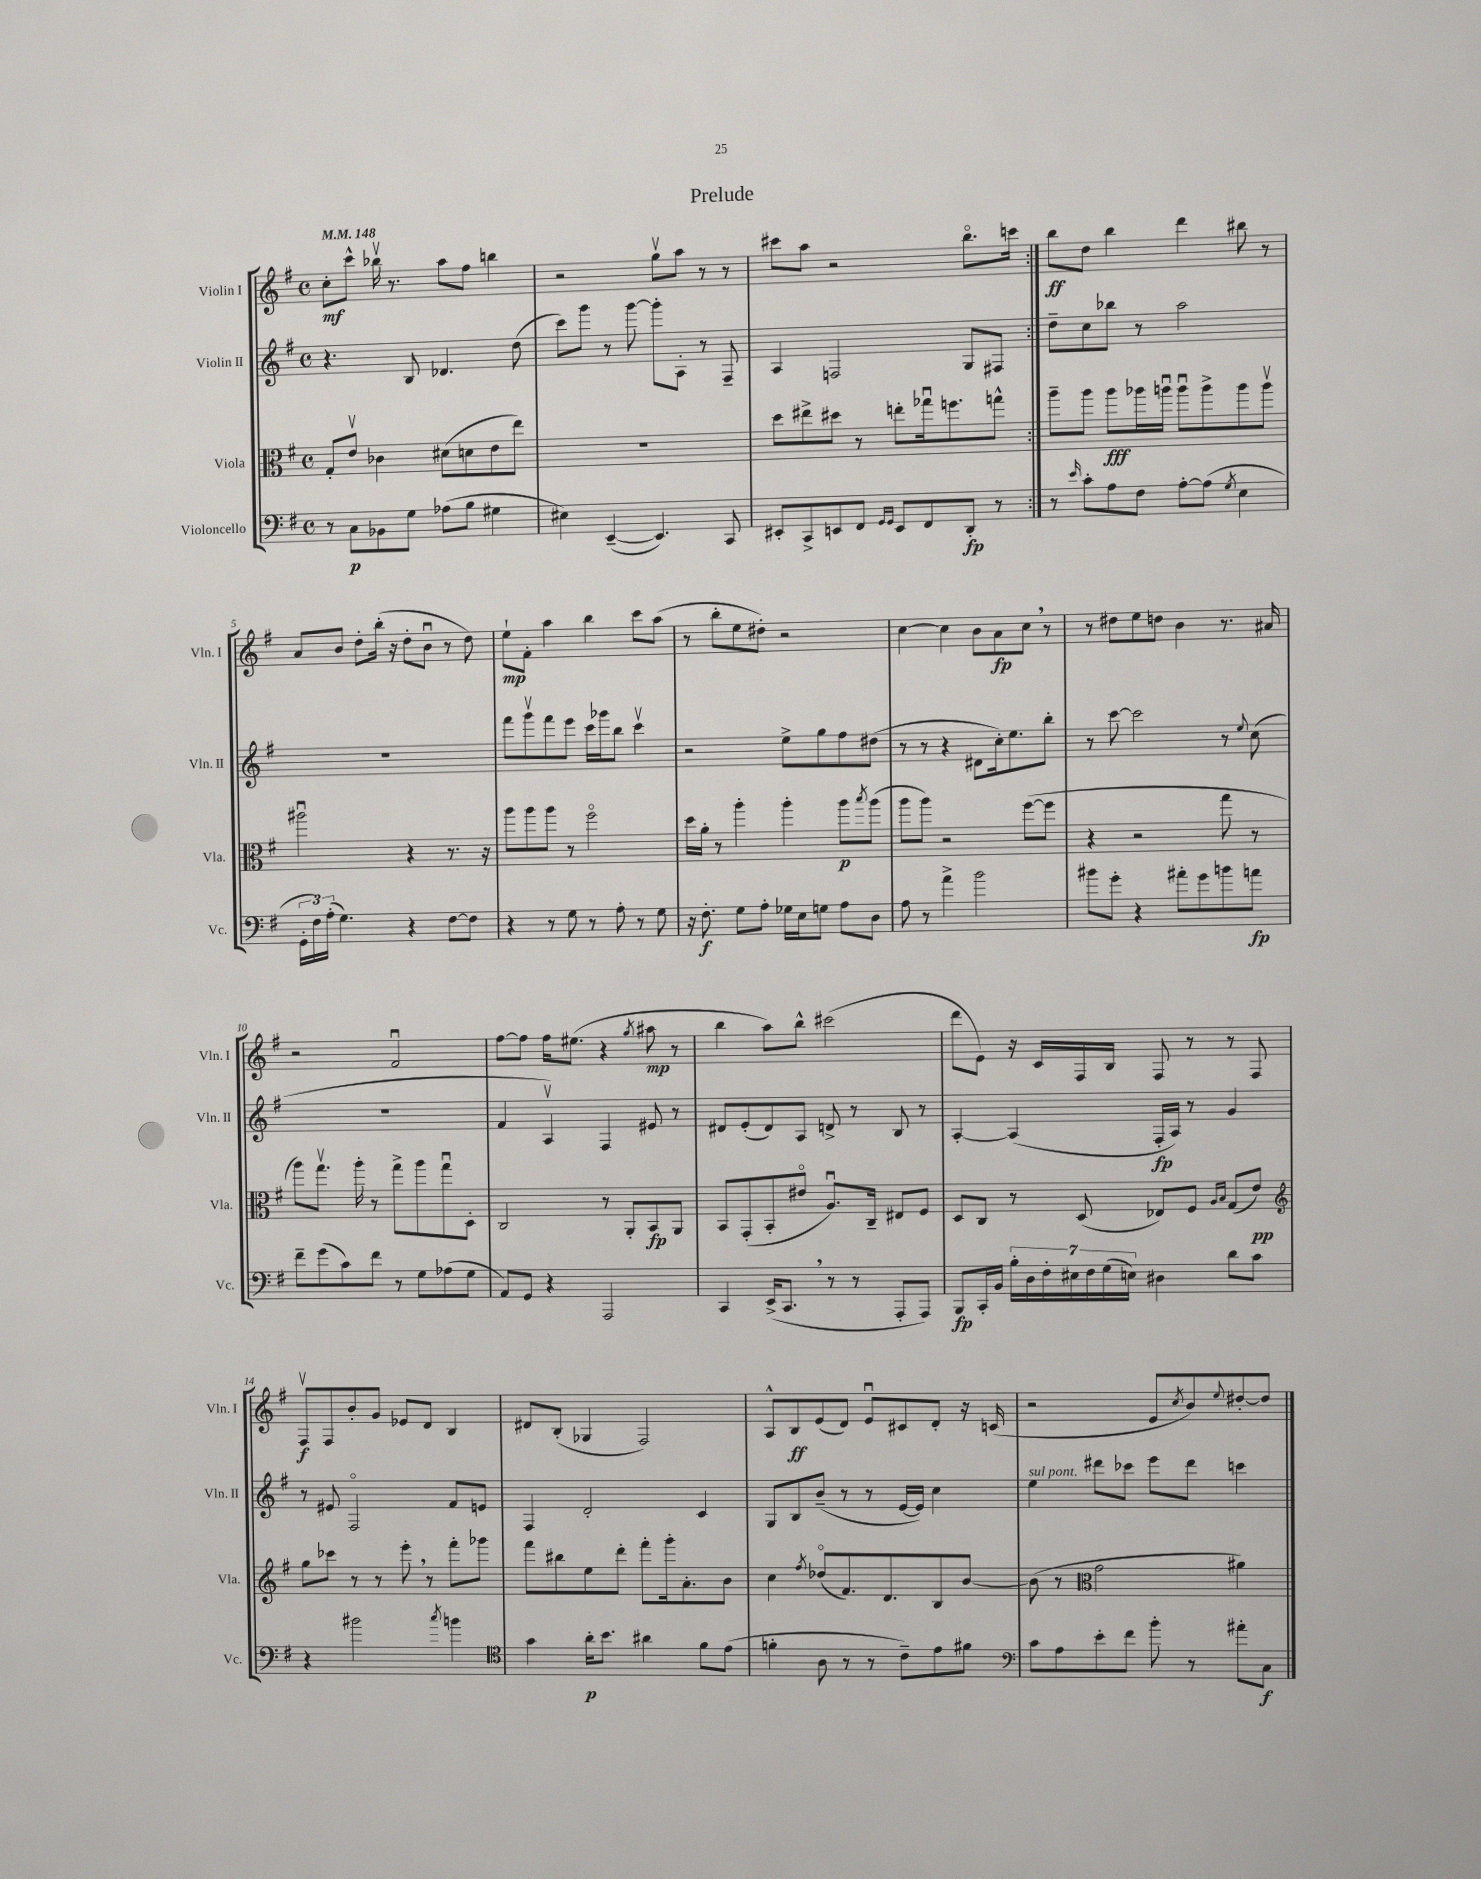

**kern	**dynam	**kern	**dynam	**kern	**dynam	**kern	**dynam
*part4	*part4	*part3	*part3	*part2	*part2	*part1	*part1
*staff4	*staff4	*staff3	*staff3	*staff2	*staff2	*staff1	*staff1
*I"Violoncello	*	*I"Viola	*	*I"Violin II	*	*I"Violin I	*
*I'Vc.	*	*I'Vla.	*	*I'Vln. II	*	*I'Vln. I	*
*clefF4	*	*clefC3	*	*clefG2	*	*clefG2	*
*k[f#]	*	*k[f#]	*	*k[f#]	*	*k[f#]	*
*M4/4	*	*M4/4	*	*M4/4	*	*M4/4	*
*met(c)	*	*met(c)	*	*met(c)	*	*met(c)	*
*MM148	*	*MM148	*	*MM148	*	*MM148	*
=1	=1	=1	=1	=1	=1	=1	=1
8r	.	8G'/L	.	4.r	.	8cc'\L	mf
8C\L	p	8ev/J	.	.	.	8ccc^^\J	.
8BB-X\	.	4c-X\	.	.	.	16bb-Xv\	.
.	.	.	.	.	.	8.r	.
8G\J	.	.	.	8B/	.	.	.
(8A-X\L	.	(8d#X\L	.	4.d-X/	.	8aa\L	.
8B\J	.	8dn\	.	.	.	8ff#\J	.
4G#X\	.	8e\	.	.	.	4bbn\	.
.	.	8ee\J)	.	(8dd\	.	.	.
=2	=2	=2	=2	=2	=2	=2	=2
4E#X\)	.	1r	.	8ccc\L)	.	2r	.
.	.	.	.	8ggg\J	.	.	.
([4EE~/	.	.	.	8r	.	.	.
.	.	.	.	[8ggg\	.	.	.
4.EE/])	.	.	.	8ggg'\L]	.	8ggv\L	.
.	.	.	.	8A'\J	.	8aa\J	.
.	.	.	.	8r	.	8r	.
8CC/	.	.	.	8F#~/	.	8r	.
=3	=3	=3	=3	=3	=3	=3	=3
8EE#X'/L	.	8dd\L	.	4A/	.	8ccc#X\L	.
8CC^/	.	8ee#X^\	.	.	.	8aa\J	.
8EEn/	.	8dd#X\J	.	2Fn/	.	2r	.
8FF#/J	.	8r	.	.	.	.	.
16qqGG/LL	.	.	.	.	.	.	.
16qqGG/JJ	.	.	.	.	.	.	.
8EE/L	.	8een'\L	.	.	.	.	.
8FF#/	.	16gg-Xu\k	.	.	.	.	.
.	.	8.ffn\	.	.	.	.	.
8DD'/J	fp	.	.	8G/L	.	8.bb\L	.
8r	.	8ggn^^\J	.	8F#X/J	.	.	.
.	.	.	.	.	.	16cccn\Jk	.
=4:|!	=4:|!	=4:|!	=4:|!	=4:|!	=4:|!	=4:|!	=4:|!
8r	.	8aa~\L	.	8dd~\L	.	8bb\L	ff
16qqe/	.	.	.	.	.	.	.
8c'\L	.	8aa\J	.	8cc\	.	8dd\J	.
8A\	.	8aa\L	fff	8bb-X\J	.	4bb\	.
8F#\J	.	16aa-X\L	.	8r	.	.	.
.	.	16aanu\JJ	.	.	.	.	.
[8A'\L	.	8aau\L	.	2aa\	.	4ddd\	.
(8A\J]	.	8aa^\	.	.	.	.	.
8qG/	.	.	.	.	.	.	.
4E\	.	8aa\	.	.	.	8bb#X\	.
.	.	8aav\J	.	.	.	8r	.
!!LO:LB:g=z
=5	=5	=5	=5	=5	=5	=5	=5
24GG'\LL	.	2aa#Xu\	.	1r	.	8a/L	.
24F#\)	.	.	.	.	.	.	.
(24A'\JJ	.	.	.	.	.	.	.
4.G\)	.	.	.	.	.	8b/J	.
.	.	.	.	.	.	8dd'\L	.
.	.	.	.	.	.	(16bb'\Jk	.
.	.	.	.	.	.	16r	.
4r	.	4r	.	.	.	8dd'\L	.
.	.	.	.	.	.	8bu\J	.
[8F#\L	.	8.r	.	.	.	8r	.
8F#\J]	.	.	.	.	.	8dd\)	.
.	.	16r	.	.	.	.	.
=6	=6	=6	=6	=6	=6	=6	=6
4r	.	8aa\L	.	8fff#\L	.	8ee`\L	mp
.	.	8aa\	.	8gggv\	.	8f#'\J	.
8r	.	8aa\J	.	8fff#\	.	4aa\	.
8G\	.	8r	.	8eee\J	.	.	.
8r	.	2ff#\	.	16ccc\LL	.	4bb\	.
.	.	.	.	16ggg-X\J	.	.	.
8A'\	.	.	.	8bb\J	.	.	.
8r	.	.	.	4cccv\	.	8ccc\L	.
8G\	.	.	.	.	.	(8aa\J	.
=7	=7	=7	=7	=7	=7	=7	=7
16r	.	16dd\LL	.	2r	.	8r	.
8.F#'\	f	16a'\JJ	.	.	.	.	.
.	.	8r	.	.	.	8bb'\L	.
8G\L	.	4aa'\	.	.	.	8ee\	.
8A'\J	.	.	.	.	.	8dd#X'\J)	.
16G-X\LL	.	4aa'\	.	8ee^\L	.	2r	.
16E\J	.	.	.	.	.	.	.
8Gn\J	.	.	.	8gg\	.	.	.
8A\L	.	8aa\L	p	8ff#\	.	.	.
.	.	8qbb/	.	.	.	.	.
8D\J	.	(8aa\J	.	(8dd#X\J	.	.	.
=8	=8	=8	=8	=8	=8	=8	=8
8A\	.	8aa\L	.	8r	.	[4cc\	.
8r	.	8aa\J)	.	8r	.	.	.
4a^\	.	2r	.	4r	.	4cc\]	.
2b\	.	.	.	8d#X\L	.	8b\L	.
.	.	.	.	16cc'\k)	.	8a\	fp
.	.	.	.	8.ee\	.	.	.
.	.	([8ff#\L	.	.	.	8cc,\J	.
.	.	8ff#\J]	.	8bb'\J	.	8r	.
=9	=9	=9	=9	=9	=9	=9	=9
8b#X\L	.	4r	.	8r	.	8r	.
8g'\J	.	.	.	[8ccc\	.	8dd#X\L	.
4r	.	2r	.	2ccc\]	.	8ee\	.
.	.	.	.	.	.	8ddn\J	.
8a#X'\L	.	.	.	.	.	4b\	.
8g\	.	.	.	.	.	.	.
8bn\	.	8gg\	.	8r	.	8.r	.
.	.	.	.	8qqee/	.	.	.
8an\J	fp	8r	.	(8cc\	.	.	.
.	.	.	.	.	.	16a#X/	.
!!LO:LB:g=z
=10	=10	=10	=10	=10	=10	=10	=10
8f#~\L	.	8aa\L)	.	1r	.	2r	.
(8g\	.	8.ggv\J	.	.	.	.	.
8c\)	.	.	.	.	.	.	.
.	.	16aa'\	.	.	.	.	.
8f#\J	.	8r	.	.	.	.	.
8r	.	8gg^\L	.	.	.	2f#u/	.
8G\L	.	8aa\	.	.	.	.	.
(8A-X\	.	8ggu\	.	.	.	.	.
8G\J	.	8D'\J	.	.	.	.	.
=11	=11	=11	=11	=11	=11	=11	=11
8AA/L)	.	2C/	.	4f#/	.	[8ff#\L	.
8GG/J	.	.	.	.	.	8ff#\J]	.
4r	.	.	.	4Av/)	.	16ff#\KL	.
.	.	.	.	.	.	(8.ee#X\J	.
2AAA/	.	8r	.	4F#/	.	4r	.
.	.	8AA'/L	.	.	.	.	.
.	.	.	.	.	.	8qgg/	.
.	.	8BB/	fp	8e#X/	.	8aa#X\	mp
.	.	8AA/J	.	8r	.	8r	.
=12	=12	=12	=12	=12	=12	=12	=12
4CC/	.	8BB/L	.	8d#X/L	.	4bb\	.
.	.	(8GG'/	.	(8e'/	.	.	.
(16EE^/KL	.	8BB'/	.	8d#/)	.	8aa\L)	.
8.CC,/J	.	.	.	.	.	.	.
.	.	8e#X/J	.	8A/J	.	8bb^^\J	.
8r	.	8.Au/L)	.	8dn^/	.	(2ccc#X\	.
8r	.	.	.	8r	.	.	.
.	.	16C~/Jk	.	.	.	.	.
8AAA'/L	.	8E#X/L	.	8B/	.	.	.
8AAA/J)	.	8F#/J	.	8r	.	.	.
=13	=13	=13	=13	=13	=13	=13	=13
8BBB/L	fp	8D/L	.	[4A'/	.	8ddd\L	.
16CC'/L	.	8C/J	.	.	.	8e\J)	.
16BB/JJ	.	.	.	.	.	.	.
28B'\LL	.	8r	.	(4A/]	.	16r	.
28D\	.	.	.	.	.	.	.
.	.	.	.	.	.	16c/LL	.
28F#'\	.	.	.	.	.	.	.
28E#X\	.	.	.	.	.	.	.
.	.	(8D/	.	.	.	16F#/	.
28F#\	.	.	.	.	.	.	.
(28G\	.	.	.	.	.	.	.
.	.	.	.	.	.	16B/JJ	.
28En\JJ)	.	.	.	.	.	.	.
4D#X\	.	8E-X/L)	.	16F#'/LL	fp	8F#/	.
.	.	.	.	16A/JJ)	.	.	.
.	.	8F#/J	.	8r	.	8r	.
.	.	16qqA/LL	.	.	.	.	.
.	.	16qqB/JJ	.	.	.	.	.
8d\L	.	(8G/L	.	4g/	.	8r	.
8c\J	.	8e/J)	pp	.	.	8F#/	.
!!LO:LB:g=z
=14	=14	=14	=14	=14	=14	=14	=14
*	*	*clefG2	*	*	*	*	*
4r	.	8gg\L	.	8r	.	8F#v/L	f
.	.	8ccc-X\J	.	8e#X/	.	8F#/	.
2b#X\	.	8r	.	2F#/	.	8b'/	.
.	.	8r	.	.	.	8g/J	.
.	.	8eee',\	.	.	.	8e-X/L	.
.	.	8r	.	.	.	8d/J	.
8qcc/	.	.	.	.	.	.	.
4bn\	.	8fff#'\L	.	8f#/L	.	4B/	.
.	.	8ggg-X\J	.	8en/J	.	.	.
=15	=15	=15	=15	=15	=15	=15	=15
*clefC4	*	*	*	*	*	*	*
4g\	.	8fff#\L	.	4F#/	.	8d#X/L	.
.	.	8bb#X\	.	.	.	(8B'/J	.
16a'\KL	p	8ee\	.	2d'/	.	4G-X/	.
8.b\J	.	.	.	.	.	.	.
.	.	8ddd'\J	.	.	.	.	.
4a#X\	.	8fff#'\L	.	.	.	2F#/)	.
.	.	16ggg'\k	.	.	.	.	.
.	.	8.a'\	.	.	.	.	.
8f#\L	.	.	.	4c/	.	.	.
(8e\J	.	8b\J	.	.	.	.	.
=16	=16	=16	=16	=16	=16	=16	=16
4fn'\	.	4cc\	.	8G/L	.	8A^^/L	.
.	.	.	.	8B/	.	8B/	ff
.	.	8qff#/	.	.	.	.	.
8A\	.	(8dd-X/L	.	(8b~/J	.	(8e/	.
8r	.	8.f#/)	.	8r	.	8d/J)	.
8r	.	.	.	8r	.	8eu/L	.
.	.	8.d/	.	.	.	.	.
8c~\L)	.	.	.	[16e/LL	.	8c#X/	.
.	.	.	.	16e/JJ])	.	.	.
8e\	.	8B/	.	4cc\	.	8d'/J	.
8f#X\J	.	[8b/J	.	.	.	16r	.
.	.	.	.	.	.	(16cn/	.
=17	=17	=17	=17	=17	=17	=17	=17
*clefF4	*	*	*	*	*	*	*
!	!	!	!	!LO:TX:a:i:t=sul pont.	!	!	!
8c\L	.	(8b\]	.	4ee\	.	2r	.
8A\	.	8r	.	.	.	.	.
*	*	*clefC3	*	*	*	*	*
8e'\	.	2g\	.	8ddd#X\L	.	.	.
8f#\J	.	.	.	8ccc-X\J	.	.	.
8b'\	.	.	.	8eee\L	.	8e/L	.
.	.	.	.	.	.	8qcc/	.
8r	.	.	.	8ddd#\J	.	8b/)	.
.	.	.	.	.	.	8qqee/	.
8a#X'\L	.	4a#X\)	.	4cccn\	.	[8dd#X'/	.
8C\J	f	.	.	.	.	8dd#/J]	.
==	==	==	==	==	==	==	==
*-	*-	*-	*-	*-	*-	*-	*-
